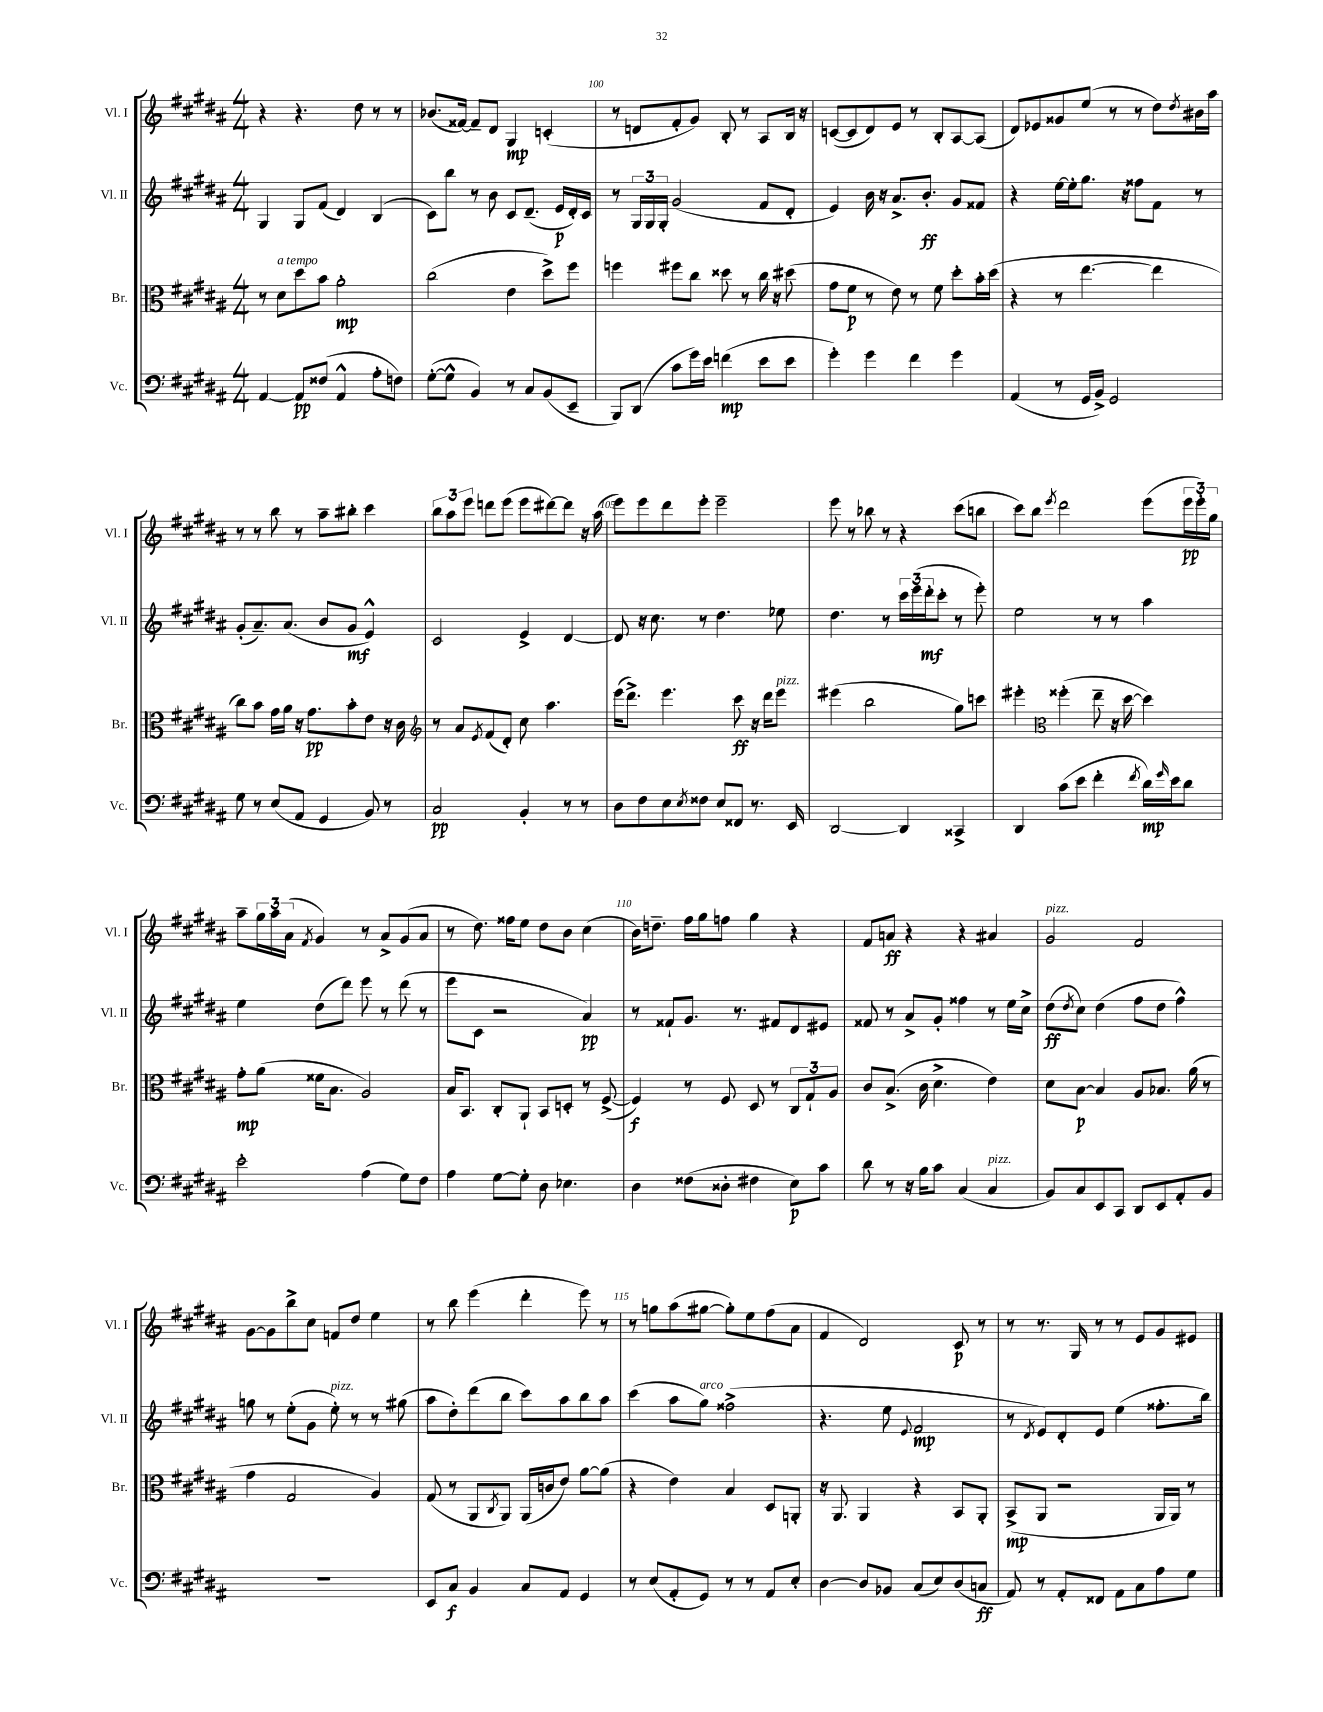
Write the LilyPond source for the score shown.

<<
\new StaffGroup <<
\new Staff = "s0" \with { instrumentName = "Vl. I" shortInstrumentName = "Vl. I" } {
    \clef treble \key b \major \numericTimeSignature \time 4/4
    r4 r4. dis''8 r8 r8 |
    bes'8.( fisis'16~) fisis'8-- dis'8 gis4\mp c'4-.( |
    r8 d'8 fis'8-. gis'8) b8-. r8 ais8 b16 r16 |
    c'8~( c'8 dis'8) e'8 r8 b8-. ais8~ ais8( |
    dis'8) ees'8 gisis'8 e''8( r8 r8 dis''8) \acciaccatura { dis''8 } bis'16 ais''16 |
    r8 r8 b''8 r8 ais''8-- bis''8-. cis'''4 |
    \tuplet 3/2 { b''8 ais''8 e'''8 } d'''8 e'''8( e'''8 dis'''8~) dis'''8 r16 ais''16( |
    e'''8) e'''8 dis'''8 e'''8-. e'''2-- |
    e'''8 r8 bes''8 r8 r4 cis'''8( b''8 |
    cis'''8) b''8 \acciaccatura { e'''8 } dis'''2 e'''8( \tuplet 3/2 { e'''16\pp e'''16-.) gis''16 } |
    ais''8-- \tuplet 3/2 { gis''16 ais''16 ais'16( } \acciaccatura { fis'8 } gis'4) r8 ais'8-> gis'8( ais'8 |
    r8 dis''8.) fisis''16 e''8 dis''8 b'8 cis''4( |
    b'16) d''8.-- fis''16 gis''16 f''8 gis''4 r4 |
    fis'8 a'8\ff r4 r4 ais'4 |
    gis'2^\markup { \italic "pizz." } fis'2 |
    gis'8~ gis'8 b''8-> cis''8 f'8 dis''8 e''4 |
    r8 b''8 e'''4( dis'''4-. e'''8) r8 |
    r8 g''8 ais''8( gis''8~ gis''8-.) e''8 fis''8( ais'8 |
    fis'4 dis'2) cis'8\p r8 |
    r8 r8. gis16 r8 r8 e'8 gis'8 eis'8 \bar "|." |
}
\new Staff = "s1" \with { instrumentName = "Vl. II" shortInstrumentName = "Vl. II" } {
    \clef treble \key b \major \numericTimeSignature \time 4/4
    gis4 gis8 fis'8( dis'4) b4( |
    cis'8) b''8 r8 b'8 cis'8 dis'8.--( e'16\p dis'16-.) cis'16 |
    r8 \tuplet 3/2 { gis16 gis16 gis16-. } gis'2( fis'8 dis'8-. |
    e'4) b'16 r16 ais'8.-> b'8.-.\ff gis'8 fisis'8 |
    r4 e''16~ e''16-. gis''8. r16 fisis''8 fis'8 r8 |
    gis'8-.( ais'8.--) ais'8.( b'8 gis'8\mf e'4-^) |
    cis'2 e'4-> dis'4~ |
    dis'8 r16 cis''8. r8 dis''4. ees''8 |
    dis''4. r8 \tuplet 3/2 { cis'''16 e'''16( dis'''16-.\mf } cis'''8-. r8 e'''8-.) |
    e''2 r8 r8 ais''4 |
    e''4 dis''8( dis'''8) e'''8 r8 dis'''8( r8 |
    e'''8 cis'8 r2 ais'4\pp) |
    r8 fisis'8-! gis'8. r8. fis'8 dis'8 eis'8 |
    fisis'8 r8 ais'8-> gis'8-. fisis''4 r8 e''16 cis''16-> |
    dis''8\ff( \acciaccatura { dis''8 } cis''8) dis''4( fis''8 dis''8 fis''4-^) |
    g''8 r8 e''8-.( gis'8 e''8-.^\markup { \italic "pizz." }) r8 r8 gis''8( |
    ais''8 dis''8-.) dis'''8( b''8 cis'''8) ais''8 b''8 ais''8 |
    cis'''4( ais''8 gis''8^\markup { \italic "arco" }) fisis''2->( |
    r4. e''8 \appoggiatura { e'8 } fis'2\mp |
    r8 \acciaccatura { dis'8 } e'8) dis'8-. e'8 e''4( fisis''8.-. b''16) \bar "|." |
}
\new Staff = "s2" \with { instrumentName = "Br." shortInstrumentName = "Br." } {
    \clef alto \key b \major \numericTimeSignature \time 4/4
    r8 dis'8^\markup { \italic "a tempo" } dis''8 b'8 ais'2-.\mp |
    cis''2( e'4 dis''8->) fis''8 |
    f''4 fis''8 cis''8 disis''8 r8 cis''16 r16 dis''8( |
    gis'8 fis'8\p r8 e'8) r8 fis'8 dis''8-. b'16-. dis''16( |
    r4 r8 e''4.~ e''4 |
    cis''8) b'8 gis'16 ais'16 r16 gis'8.\pp b'8-. e'8 r16 cis'16 |
    \clef treble r8 ais'8 \acciaccatura { e'8 } fis'8( dis'8-.) cis''8 ais''4. |
    e'''16( dis'''8.->) e'''4. cis'''8\ff r16 dis'''16 e'''8^\markup { \italic "pizz." } |
    eis'''4( b''2 gis''8) c'''8 |
    eis'''4-. \clef alto fisis''4-.( e''8-- r16 dis''16~ dis''4) |
    gis'8-.\mp ais'8( fisis'16 b8. ais2) |
    b16 b,8. cis8-. ais,8-! b,8 d8-. r8 fis8~->( |
    fis4\f) r8 fis8 dis8 r8 \tuplet 3/2 { cis8 gis8-! ais8 } |
    cis'8 b8.->( cis'16 dis'4.-> e'4) |
    dis'8 b8~\p b4 ais8 bes8. ais'16( r8 |
    gis'4 gis2 ais4) |
    gis8( r8 ais,8 \acciaccatura { cis8 } ais,8) ais,16( c'16 e'8) ais'8~ ais'8( |
    r4 e'4) b4 dis8 a,8-. |
    r16 ais,8. ais,4 r4 b,8 ais,8-. |
    b,8->\mp( ais,8 r2 ais,16 ais,16) r8 \bar "|." |
}
\new Staff = "s3" \with { instrumentName = "Vc." shortInstrumentName = "Vc." } {
    \clef bass \key b \major \numericTimeSignature \time 4/4
    ais,4~ ais,8\pp fisis8( ais,4-^ ais8-. f8) |
    gis8~-.( gis8-^ b,4) r8 cis8 b,8( e,8-- |
    b,,8) dis,8( cis'8 gis'16) e'16 f'4\mp( e'8 e'8 |
    gis'4-.) gis'4 fis'4 gis'4 |
    ais,4( r8 gis,16 b,16->) gis,2 |
    gis8 r8 e8( ais,8 gis,4 b,8) r8 |
    cis2\pp b,4-. r8 r8 |
    dis8 fis8 e8 \acciaccatura { e8 } fisis8 e8 fisis,8 r8. e,16 |
    dis,2~ dis,4 cisis,4-> |
    dis,4 cis'8( e'8 fis'4-. \acciaccatura { fis'8 } dis'16\mp) \grace { gis'16 } e'16 dis'8 |
    e'2-. ais4( gis8) fis8 |
    ais4 gis8~ gis8-. dis8 ees4. |
    dis4 fisis8( disis8-. fis4 e8\p) cis'8 |
    dis'8 r8 r16 b16 cis'8 cis4( cis4^\markup { \italic "pizz." } |
    b,8) cis8 e,8 cis,8 dis,8 e,8 ais,8-. b,8 |
    R1 |
    e,8 cis8\f b,4 cis8 ais,8 gis,4 |
    r8 e8( ais,8-. gis,8) r8 r8 ais,8 e8-. |
    dis4~ dis8 bes,8 cis8( e8) dis8( c8\ff |
    ais,8) r8 ais,8-. fisis,8 ais,8 cis8 ais8 gis8 \bar "|." |
}
>>
>>
\layout { \context { \Score currentBarNumber = #98 \override BarNumber.break-visibility = ##(#f #t #t) barNumberVisibility = #(every-nth-bar-number-visible 5) } }
